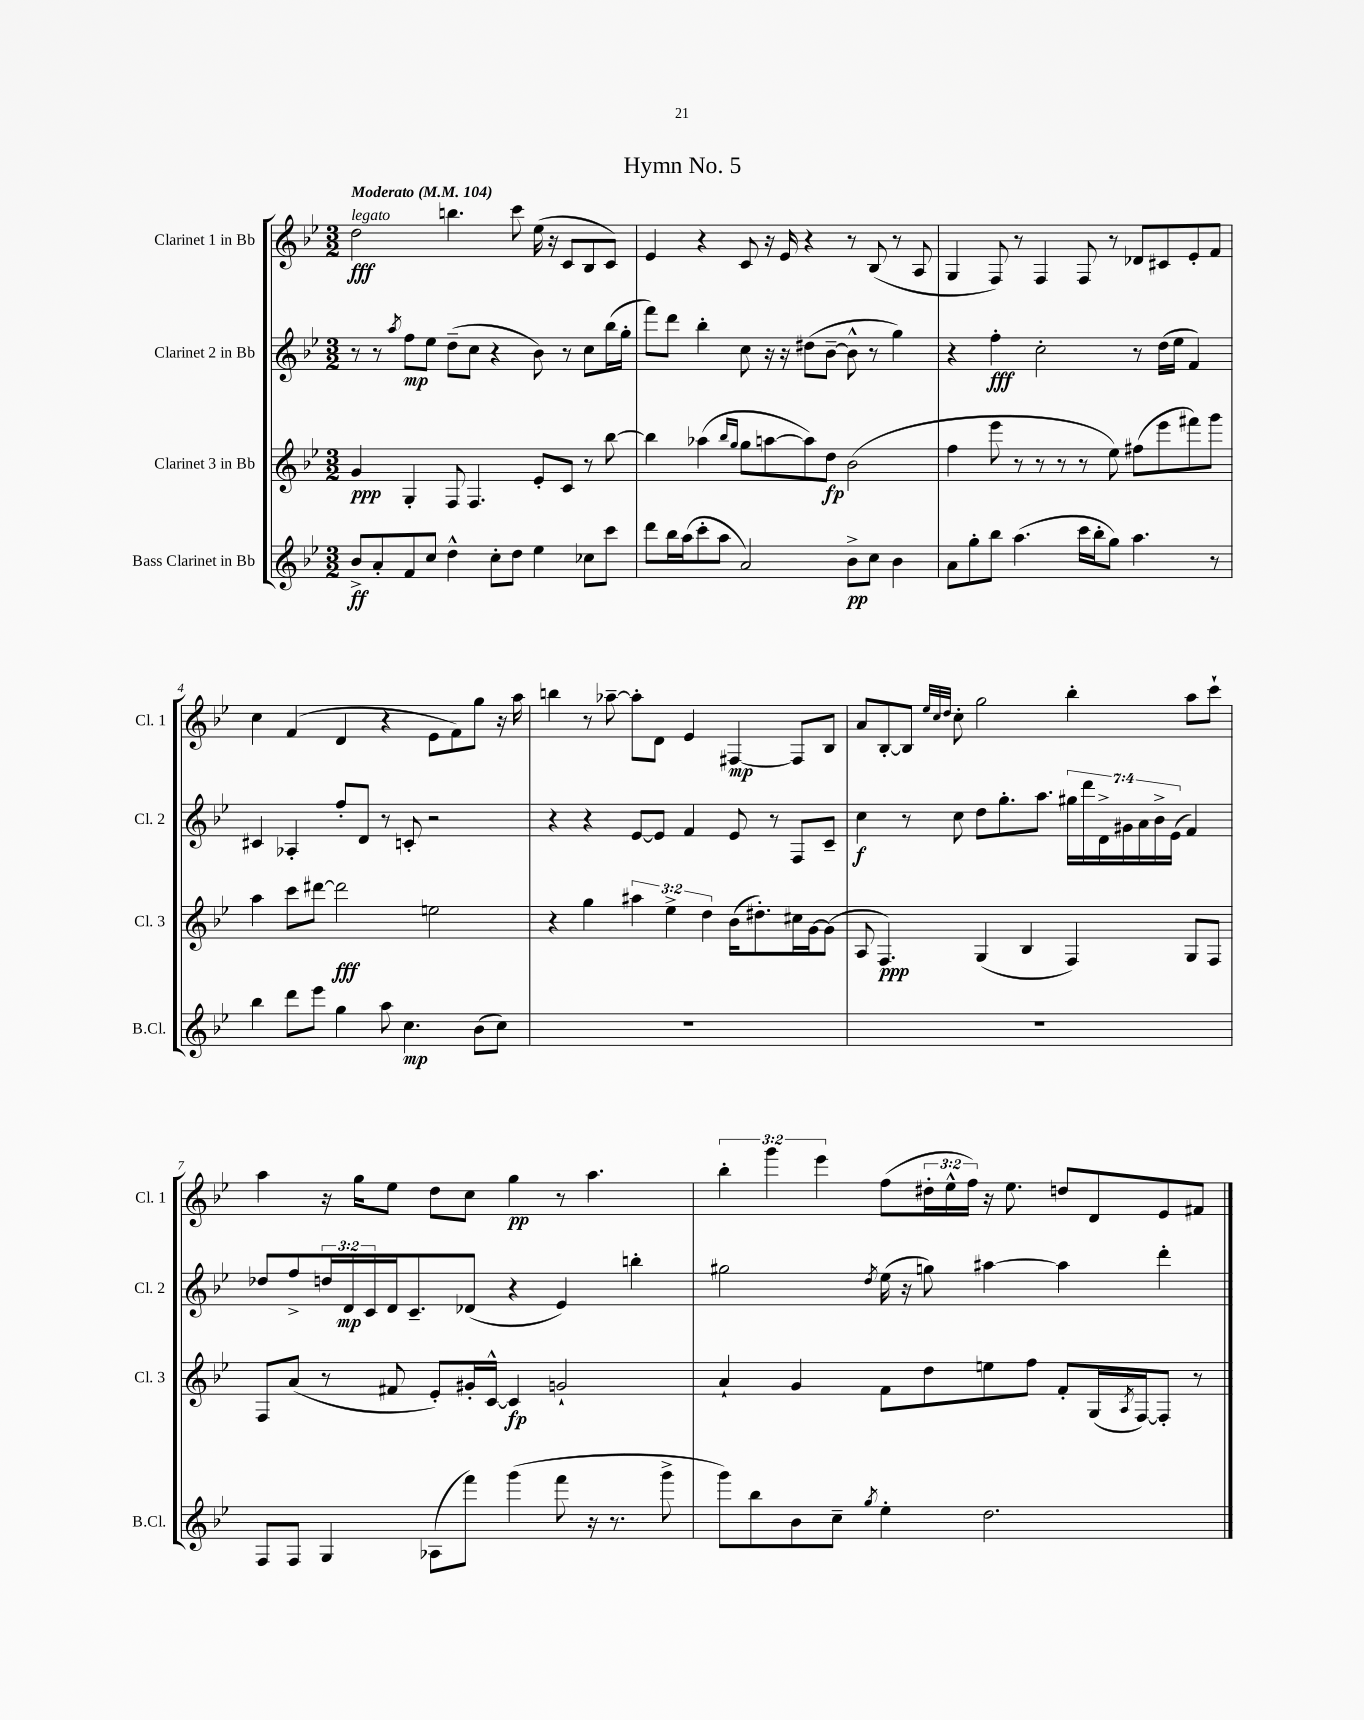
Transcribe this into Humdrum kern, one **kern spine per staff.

**kern	**kern	**kern	**kern
*staff4	*staff3	*staff2	*staff1
*clefG2	*clefG2	*clefG2	*clefG2
*k[b-e-]	*k[b-e-]	*k[b-e-]	*k[b-e-]
*M3/2	*M3/2	*M3/2	*M3/2
*MM104	*MM104	*MM104	*MM104
8b-^	4g	8r	2dd
8a'	.	8r	.
.	.	8qaa	.
8f	4G'	8ff	.
8cc	.	8ee-	.
4dd^^	8F	(8dd~	4.bb
.	4.F	8cc	.
8cc'	.	4r	.
8dd	.	.	8ccc
4ee-	8e-'	8b-)	(16ee-
.	.	.	16r
.	8c	8r	8c
8cc-	8r	8cc	8B-
8ccc	[8bb-	(16bb-	8c)
.	.	16gg'	.
=	=	=	=
8ddd	4bb-]	8fff)	4e-
16bb-	.	8ddd	.
(16aa	.	.	.
8ccc'	(4aa-	4bb-'	4r
8aa	.	.	.
.	16qqbb-	.	.
.	16qqgg	.	.
2a)	8gg	8cc	8c
.	[8aa	16r	16r
.	.	16r	16e-
.	8aa])	(8dd#	4r
.	8dd	[8b-~	.
8b-^	(2b-	8b-^^]	8r
8cc	.	8r	(8B-
4b-	.	4gg)	8r
.	.	.	8A
=	=	=	=
8a	4ff	4r	4G
8gg'	.	.	.
8bb-	8eee-	4ff'	8F)
(4.aa	8r	.	8r
.	8r	2cc'	4F
.	8r	.	.
16ccc	8r	.	8F
16bb-'	.	.	.
8gg)	8ee-)	.	8r
4.aa	(8ff#	8r	8d-
.	8eee-	(16dd	8c#
.	.	16ee-	.
.	8fff#)	4f)	8e-'
8r	8ggg	.	8f
=	=	=	=
4bb-	4aa	4c#	4cc
8ddd	8ccc	4A-'	(4f
8eee-	[8ddd#	.	.
4gg	2ddd#]	8ff'	4d
.	.	8d	.
8aa	.	8r	4r
4.cc	.	8c'	.
.	2ee	2r	8e-
.	.	.	8f)
(8b-	.	.	8gg
8cc)	.	.	16r
.	.	.	16aa
=	=	=	=
1.r	4r	4r	4bb
.	4gg	4r	8r
.	.	.	[8aa-~
.	6aa#	[8e-	8aa-']
.	.	8e-]	8d
.	6ee-^	.	.
.	.	4f	4e-
.	6dd	.	.
.	(16b-	8e-	[4F#
.	8.dd#')	.	.
.	.	8r	.
.	16cc#	8F	8F#]
.	[16g	.	.
.	(8g]	8c~	8B-
=	=	=	=
1.r	8A	4cc	8a
.	4.F)	.	[8B-'
.	.	8r	8B-]
.	.	.	32qqee-
.	.	.	32qqcc
.	.	.	32qqdd
.	.	8cc	8cc'
.	(4G	8dd	2gg
.	.	8.gg'	.
.	4B-	.	.
.	.	8.aa	.
.	4F)	28gg#	4bb-'
.	.	28ddd	.
.	.	28d^	.
.	.	28g#	.
.	.	28a	.
.	.	28b-^	.
.	.	(28e-	.
.	8G	4f)	8aa
.	8F	.	8ccc`
=	=	=	=
8F	8F	8dd-	4aa
8F	(8a	8ff^	.
4G	8r	24dd	16r
.	.	24d	.
.	.	.	16gg
.	.	24c	.
.	8f#	16d	8ee-
.	.	8.c~	.
(8A-	8e-')	.	8dd
8fff)	16g#'	(8d-	8cc
.	[16c^^	.	.
(4ggg	4c]	4r	4gg
8fff	2g`	4e-)	8r
16r	.	.	4.aa
8.r	.	.	.
.	.	4bb'	.
8ggg^	.	.	.
=	=	=	=
8ggg)	4a`	2gg#	6bb-'
8bb-	.	.	.
.	.	.	6ggg
8b-	4g	.	.
.	.	.	6eee-
8cc~	.	.	.
8qgg	.	8qdd	.
4ee-'	8f	(16ee-	(8ff
.	.	16r	.
.	8dd	8gg)	24dd#'
.	.	.	24ee-^^
.	.	.	24ff)
2.dd	8ee	[4aa#	16r
.	.	.	8.ee-
.	8ff	.	.
.	8f'	4aa#]	8dd
.	(16G	.	8d
.	8qA	.	.
.	[16F)	.	.
.	8F']	4ddd'	8e-
.	8r	.	8f#
==	==	==	==
*-	*-	*-	*-
